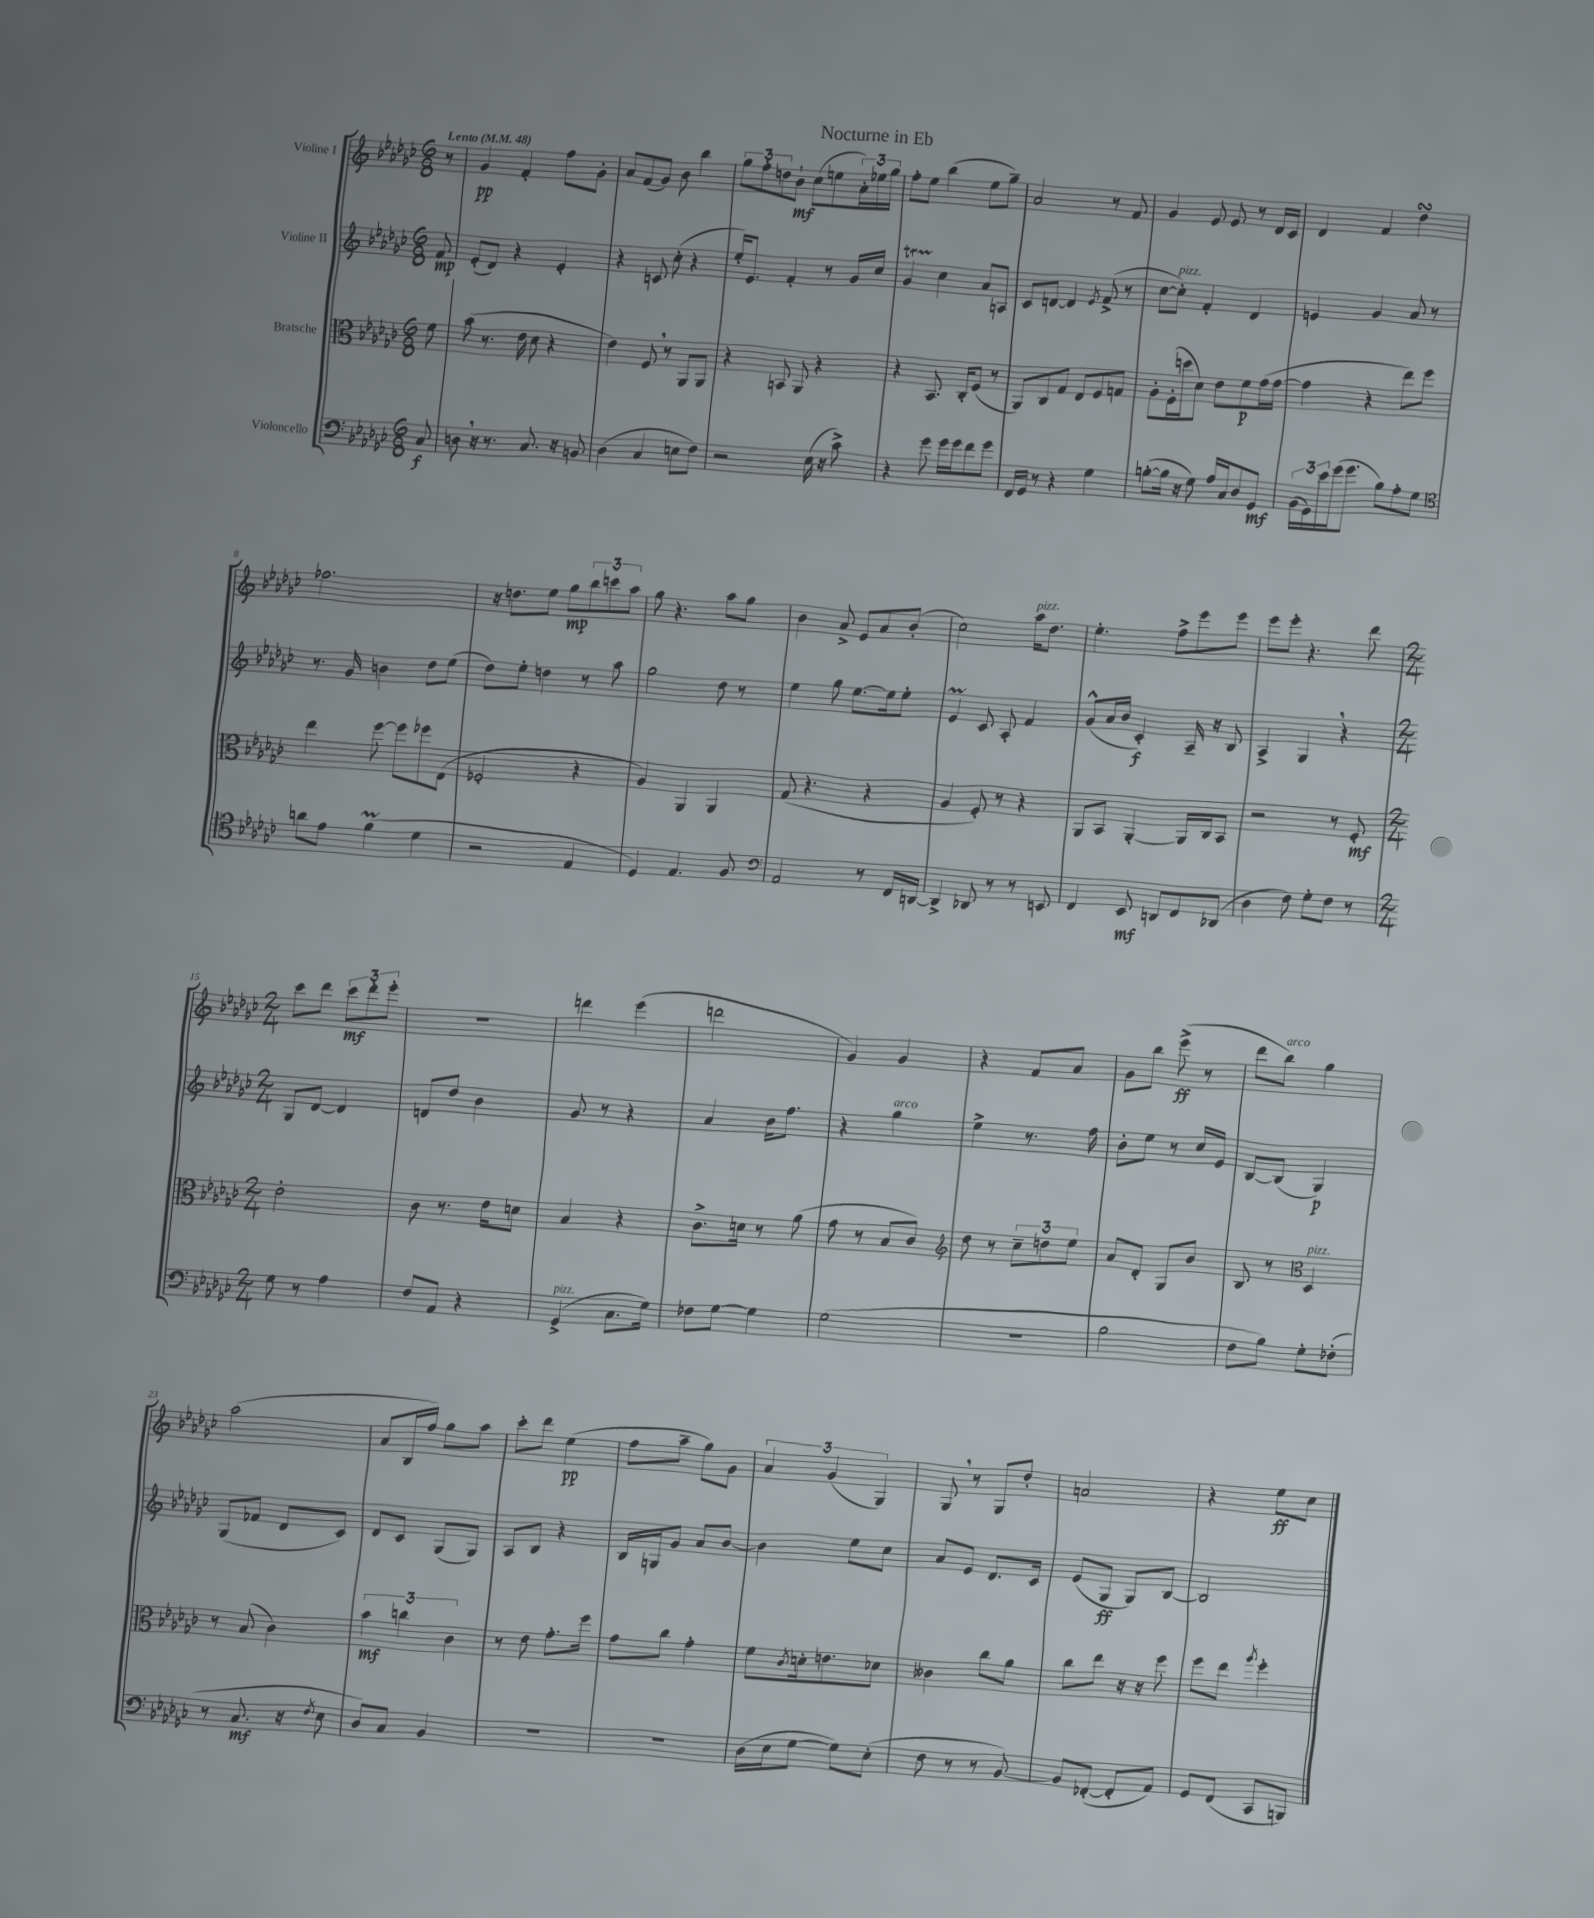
\header { title = "Nocturne in Eb" }
<<
\new StaffGroup <<
\new Staff = "s0" \with { instrumentName = "Violine I" } {
    \clef treble \key ges \major \numericTimeSignature \time 6/8 \partial 8 \tempo "Lento" 4 = 48
    r8 |
    ges'4\pp f'4-. f''8 ges'8-. |
    aes'8 f'8( ges'8) bes'8 bes''4 |
    \tuplet 3/2 { ges''8 f''8-. d''8 } bes'8-!\mf ces''8( e''8 \tuplet 3/2 { aes'16-.) ees''16 ges''16 } |
    f''8-. ees''8 bes''4( ees''8 ges''8--) |
    aes'2 r8 f'8 |
    ges'4 ees'8 ees'8 r8 des'16 ces'16 |
    des'4 f'4 des''4\turn |
    fes''2. |
    r16 d''8. ees''8 ges''8\mp \tuplet 3/2 { bes''8 c'''8 aes''8 } |
    ges''8 r4. aes''8 ges''8 |
    bes'4 aes'8-> ees'8 aes'8 bes'8-.( |
    ces''2) aes''16^\markup { \italic "pizz." } des''8. |
    ees''4.-. f''8-> ees'''8 ees'''8 |
    ees'''8 ees'''8-. r4. des'''8 |
    \numericTimeSignature \time 2/4 ces'''8 des'''8 \tuplet 3/2 { ces'''8\mf des'''8-. ees'''8-. } |
    r2 |
    d'''4 ees'''4( |
    d'''2 |
    ges'4) ges'4 |
    r4 f'8 aes'8 |
    ges'8 bes''8 ees'''8->\ff( r8 |
    des'''8 bes''8^\markup { \italic "arco" }) ges''4 |
    aes''2( |
    aes'8 bes16 f''16) ges''8 aes''8 |
    ces'''8-. des'''8 ees''4\pp( |
    f''8 aes''8-- ges''8) ges'8 |
    \tuplet 3/2 { aes'4 ges'4( ges4) } |
    ges8 \breathe r8 ges8 des''8-. |
    a'2 |
    r4 ees''8\ff ces''8 \bar "|." |
}
\new Staff = "s1" \with { instrumentName = "Violine II" } {
    \clef treble \key ges \major \numericTimeSignature \time 6/8 \partial 8
    f'8\mp |
    ees'8-.( des'8) r4 ees'4-. |
    r4 c'8 ces''8-.( r4 |
    ees''16-.) ees'8. f'4-. r8 ges'16 ces''16 |
    ges'4\startTrillSpan ces''4\stopTrillSpan aes'8 a8 |
    ces'8 d'8~ d'4 \acciaccatura { ees'8 } f'8->( r8 |
    ces''8~ ces''8-.^\markup { \italic "pizz." }) f'4-. des'4 |
    e'4 ges'4 aes'8 r8 |
    r8. ges'16 b'4 des''8 ees''8( |
    des''8) ees''8-. d''4 r8 aes''8 |
    ges''2 des''8 r8 |
    ees''4 ges''8 ees''8.~ ees''16 ees''8-. |
    ees'4\prall ces'8 aes8-. f'4 |
    ges'8-^( aes'16 bes'16 ces'4-.\f) aes16-- r16 bes8 |
    aes4-> ges4 \breathe r4 |
    \numericTimeSignature \time 2/4 ges8 des'8~ des'4 |
    d'8 des''8 bes'4 |
    ges'8 r8 r4 |
    aes'4 bes'16 f''8. |
    r4 ges''4^\markup { \italic "arco" } |
    ees''4-> r8. f''16 |
    bes'8-. ees''8 r8 ces''16 ees'16 |
    bes8~ bes8( ges4\p) |
    ges8( fes'8 des'8 ces'8) |
    des'8 ces'8 ges8( ges8) |
    aes8 bes8 r4 |
    bes16 g16 ges'8 aes'8 bes'8~ |
    bes'4 ees''8 ces''8 |
    aes'8 ees'8 des'8. ces'16 |
    ees'8( ges8\ff ges8) bes8~ |
    bes2 \bar "|." |
}
\new Staff = "s2" \with { instrumentName = "Bratsche" } {
    \clef alto \key ges \major \numericTimeSignature \time 6/8 \partial 8
    f'8 |
    bes'8( r8. ees'16 des'8 r4 |
    ees'4) f8 \breathe r8 aes,8 aes,8 |
    r4 b,8 aes,8 r4 |
    r4 bes,8. ces16-. f8( r8 |
    aes,8) ces8 ges8 ees8 f8 g8 |
    aes8-. f16-.( d''16 des'8) ees'8 f'8\p ges'16( ges'16~ |
    ges'4 r4 ees''8) f''8 |
    ees''4 f''8~ f''8 fes''8 ees8( |
    fes2-. r4 |
    aes4) aes,4 aes,4 |
    ges8( r4. r4 |
    aes4 f8-.) r8 r4 |
    aes,8 bes,8 aes,4~-. aes,16 ces16 bes,8 |
    r2 r8 f8-.\mf |
    \numericTimeSignature \time 2/4 ees'2-. |
    ces'8 r8. ees'16 d'8 |
    bes4 r4 |
    ces'8.-> d'16 r8 aes'8( |
    ges'8 r8 bes8 ces'8) |
    \clef treble des''8 r8 \tuplet 3/2 { ces''8-- d''8 ees''8 } |
    aes'8 des'8-. ges8 bes'8 |
    bes8 r8 \clef alto des4^\markup { \italic "pizz." } |
    r8 bes8( ces'4) |
    \tuplet 3/2 { bes'4\mf c''4 ces'4 } |
    r8 ees'8 ges'8.-. f''16 |
    ges'8 ces''8 ges'4-. |
    f'8 \acciaccatura { ces'8 } d'16-. e'8. des'8 |
    ceses'4 ces''8 aes'8 |
    ces''8 ees''8 r16 r16 f''8 |
    f''8 ees''8 \acciaccatura { aes''8 } f''4-. \bar "|." |
}
\new Staff = "s3" \with { instrumentName = "Violoncello" } {
    \clef bass \key ges \major \numericTimeSignature \time 6/8 \partial 8
    ces8\f |
    d8 \breathe r16 r8. ces8. r16 b,8 |
    des4( ces4 e8 f8) |
    r2 ees16( r16 ces'8->) |
    r4 ges'8 ges'16 ges'16 f'8 ges'8 |
    f,16 ges,16 r8 r4 ges4 |
    b8~-.( b16 r16 ges8) aes16 ces16 des8 ges,8\mf |
    \tuplet 3/2 { bes,16( ges,16) ees'16 } ges'16( ges'8. bes8) aes8-. ges8 |
    \clef tenor a'8 ees'8 f'4\prall( des'4 |
    r2 ees4 |
    des4) ees4. f8 |
    \clef bass aes,2 r8 f,16 d,16~ |
    d,4-> des,8 r8 r8 e,8 |
    f,4 ees,8\mf d,8 f,8 des,8( |
    des4 f8) ges8-. f8 r8 |
    \numericTimeSignature \time 2/4 ges8 r8 aes4 |
    f8 aes,8 r4 |
    ges,4->^\markup { \italic "pizz." }( ces8. ges16) |
    fes8 ges8~ ges4 |
    ges2( |
    R2 |
    bes2 |
    f8 bes8) ges8-. fes8-.( |
    r8 ces8.\mf r16 \acciaccatura { f8 } ees8 |
    des8) ces8 bes,4 |
    r2 |
    R2 |
    des16( ees16 ges8~ ges8) ees8-.( |
    f8 r8 r8 bes,8~) |
    bes,8 fes,8~-.( fes,8-. aes,8) |
    ges,8 f,8( ces,8 b,,8) \bar "|." |
}
>>
>>
